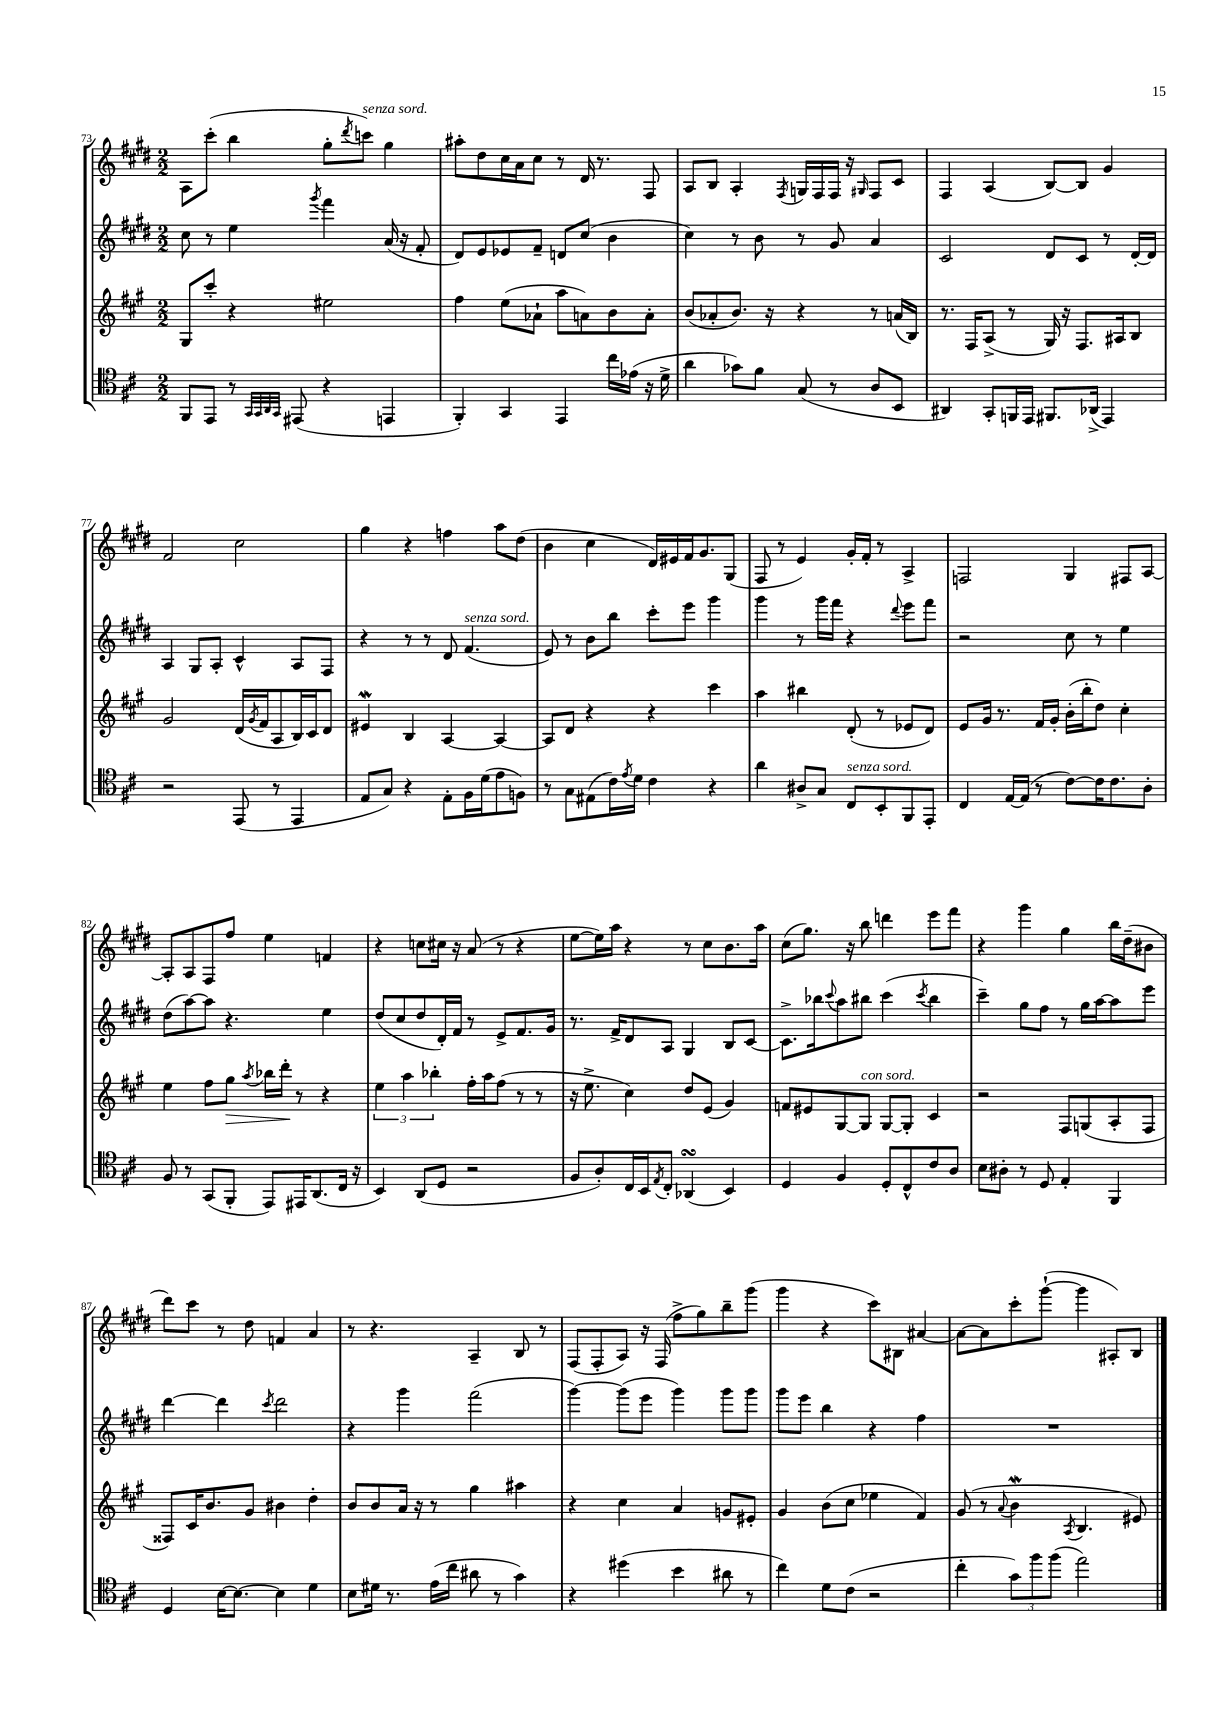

**kern	**kern	**dynam	**kern	**kern
*part4	*part3	*part3	*part2	*part1
*staff4	*staff3	*staff3	*staff2	*staff1
*clefC4	*clefG2	*	*clefG2	*clefG2
*k[f#c#]	*k[f#c#g#]	*	*k[f#c#g#d#]	*k[f#c#g#d#]
*M2/2	*M2/2	*	*M2/2	*M2/2
=73	=73	=73	=73	=73
8FF#/L	8G#/L	.	8cc#\	8A\L
8EE/J	8ccc#'/J	.	8r	(8ccc#'\J
8r	4r	.	4ee\	4bb\
32qqGG/LLL	.	.	.	.
32qqGG/	.	.	.	.
32qqAA/	.	.	.	.
32qqGG/JJJ	.	.	.	.
(8EE#X/	.	.	.	.
.	.	.	8qggg#/	.
4r	2ee#X\	.	4fff#\	8gg#'\L
.	.	.	.	8qddd#/
!	!	!	!	!LO:TX:a:i:t=senza sord.
.	.	.	.	8cccn\J)
4EEn/	.	.	(16a/	4gg#\
.	.	.	16r	.
.	.	.	8f#'/	.
=74	=74	=74	=74	=74
4FF#'/)	4ff#\	.	8d#/L)	8aa#X'\L
.	.	.	8e/	8dd#\
4GG/	(8ee\L	.	8e-X/	16cc#\L
.	.	.	.	16a\J
.	8a-X`\J	.	8f#~/J	8cc#\J
4EE/	8aa\L	.	8dn/L	8r
.	8an\)	.	(8cc#/J	16d#/
.	.	.	.	8.r
16cc#\LL	8b\	.	4b\	.
(16e-X\JJ	.	.	.	.
16r	8a'\J	.	.	8F#/
16d^\	.	.	.	.
=75	=75	=75	=75	=75
4a\	(8b/L	.	4cc#\)	8A/L
.	8a-X'/	.	.	8B/J
8g-X\L)	8.b/J)	.	8r	4A'/
8f#\J	.	.	8b\	.
.	16r	.	.	.
.	.	.	.	8qF#/
(8G/	4r	.	8r	16Gn/LL
.	.	.	.	16F#/
8r	.	.	8g#/	16F#/JJ
.	.	.	.	16r
.	.	.	.	16qqG#X/
8A/L	8r	.	4a/	8F#/L
8BB/J	(16an/LL	.	.	8c#/J
.	16B/JJ)	.	.	.
=76	=76	=76	=76	=76
4AA#X/)	8.r	.	2c#/	4F#/
.	16F#/KL	.	.	.
8GG'/L	(8A^/J	.	.	(4A/
16FFn/L	8r	.	.	.
16EE/JJ	.	.	.	.
8.FF#X/L	16G#/)	.	8d#/L	[8B/L)
.	16r	.	.	.
.	8.F#/L	.	8c#/J	8B/J]
(16AA-X^/Jk	.	.	.	.
4EE/)	.	.	8r	4g#/
.	16A#X/k	.	.	.
.	8B/J	.	[16d#'/LL	.
.	.	.	16d#/JJ]	.
!!LO:LB:g=z
=77	=77	=77	=77	=77
2r	2g#/	.	4A/	2f#/
.	.	.	8G#/L	.
.	.	.	8A'/J	.
(8EE/	(16d/LL	.	4c#^^/	2cc#\
.	8qg#/	.	.	.
.	16f#/J	.	.	.
8r	8A/	.	.	.
4EE/	16B/L)	.	8A/L	.
.	16c#/J	.	.	.
.	8d/J	.	8F#/J	.
=78	=78	=78	=78	=78
8E/L	4e#XW/	.	4r	4gg#\
8G/J)	.	.	.	.
4r	4B/	.	8r	4r
.	.	.	8r	.
8E'\L	[4A/	.	8d#/	4ffn\
!	!	!	!LO:TX:a:i:t=senza sord.	!
16F#\L	.	.	(4.f#/	.
(16d\J	.	.	.	.
8e\	4A/_	.	.	8aa\L
8Fn\J)	.	.	.	(8dd#\J
=79	=79	=79	=79	=79
8r	8A/L]	.	8e/)	4b\
8G\L	8d/J	.	8r	.
(8E#X\	4r	.	8b\L	4cc#\
16c#\L)	.	.	8bb\J	.
8qe/	.	.	.	.
16d\JJ	.	.	.	.
4c#\	4r	.	8ccc#'\L	16d#/LL)
.	.	.	.	16e#X/
.	.	.	8eee\J	16f#/J
.	.	.	.	8.g#/
4r	4ccc#\	.	4ggg#\	.
.	.	.	.	(8G#/J
=80	=80	=80	=80	=80
4a\	4aa\	.	4ggg#\	8F#/
.	.	.	.	8r
8A#X^/L	4bb#X\	.	8r	4e/)
8G/J	.	.	16ggg#\LL	.
.	.	.	16fff#\JJ	.
!LO:TX:a:i:t=senza sord.	!	!	!	!
8C#/L	(8d'/	.	4r	16g#'/LL
.	.	.	.	16f#'/JJ
8BB'/	8r	.	.	8r
.	.	.	8qqddd#/	.
8FF#/	8e-X/L	.	8eee\L	4A^/
8EE'/J	8d/J)	.	8fff#\J	.
=81	=81	=81	=81	=81
4C#/	8e/L	.	2r	2Fn/
.	16g#/Jk	.	.	.
.	8.r	.	.	.
[16E/LL	.	.	.	.
(16E/JJ]	.	.	.	.
8r	16f#/LL	.	.	.
.	16g#'/JJ	.	.	.
[8c#\L)	(16b'\LL	.	8cc#\	4G#/
.	16bb'\J	.	.	.
16c#\K]	8dd\J)	.	8r	.
8.c#\	.	.	.	.
.	4cc#'\	.	4ee\	8F#X/L
8A'\J	.	.	.	[8A/J
!!LO:LB:g=z
=82	=82	=82	=82	=82
8F#/	4ee\	.	(8dd#\L	8A'/L]
8r	.	.	[8aa\)	8A/
(8GG/L	8ff#\L	.	8aa\J]	8F#/
!	!	!LO:HP:b	!	!
8FF#'/J	8gg#\J	>	4.r	8ff#/J
.	8qaa/	.	.	.
8EE/L)	16bb-X\LL	.	.	4ee\
.	16ddd'\JJ	.	.	.
16EE#X/K	8r	]	.	.
(8.AA/	.	.	.	.
.	4r	.	4ee\	4fn/
16C#/Jk	.	.	.	.
16r	.	.	.	.
=83	=83	=83	=83	=83
4BB/)	6ee\	.	(8dd#/L	4r
.	.	.	8cc#/	.
.	6aa\	.	.	.
(8AA/L	.	.	8dd#/	8ccn\L
.	6bb-X'\	.	.	.
8D/J	.	.	16d#'/L)	16cc#X\Jk
.	.	.	16f#/JJ	16r
2r	16ff#'\LL	.	8r	(8a/
.	16aa\J	.	.	.
.	(8ff#\J	.	8e^/L	8r
.	8r	.	8.f#/	4r
.	8r	.	.	.
.	.	.	16g#/Jk	.
=84	=84	=84	=84	=84
8F#/L	16r	.	8.r	[8ee\L
.	8.ee^\	.	.	.
8A'/)	.	.	.	16ee\L])
.	.	.	16f#^/KL	16aa\JJ
16C#/L	4cc#\)	.	8d#/	4r
16BB/J	.	.	.	.
8qE/	.	.	.	.
8C#'/J	.	.	8A/J	.
(4AA-XsSSs/	8dd/L	.	4G#/	8r
.	(8e/J	.	.	8cc#\L
4BB/)	4g#/)	.	8B/L	8.b\
.	.	.	[8c#/J	.
.	.	.	.	16aa\Jk
=85	=85	=85	=85	=85
4D/	8fn/L	.	8.c#^\L]	(8cc#\L
.	8e#X/	.	.	8.gg#\J)
.	.	.	16bb-X\k	.
.	.	.	8qqccc#/	.
4F#/	[8G#/	.	8aa\	.
.	.	.	.	16r
!	!LO:TX:a:i:t=con sord.	!	!	!
.	8G#/J]	.	8bb#X\J	8bb\
8D'/L	[8G#/L	.	(4ccc#\	4dddn\
8C#^^/	8G#'/J]	.	.	.
.	.	.	8qccc#/	.
8c#/	4c#/	.	4bb#\	8eee\L
8A/J	.	.	.	8fff#\J
=86	=86	=86	=86	=86
8B\L	2r	.	4ccc#~\)	4r
8A#X'\J	.	.	.	.
8r	.	.	8gg#\L	4ggg#\
8D/	.	.	8ff#\J	.
4E'/	8F#/L	.	8r	4gg#\
.	(8Gn/	.	16gg#\LL	.
.	.	.	[16aa\J	.
4FF#/	8A'/	.	8aa\]	16bb\LL
.	.	.	.	(16dd#~\J
.	8F#/J	.	8eee\J	8b#X\J
!!LO:LB:g=z
=87	=87	=87	=87	=87
4D/	8F##X/L)	.	[4ddd#\	8ddd#\L)
.	16c#/K	.	.	8ccc#\J
.	8.b/	.	.	.
[16B\KL	.	.	4ddd#\]	8r
8.B\J_	.	.	.	.
.	8g#/J	.	.	8dd#\
.	.	.	8qccc#/	.
4B\]	4b#X\	.	2ddd#\	4fn/
4d\	4dd'\	.	.	4a/
=88	=88	=88	=88	=88
8B\L	8b/L	.	4r	8r
16d#X\Jk	8b/	.	.	4.r
8.r	.	.	.	.
.	16a/Jk	.	4ggg#\	.
.	16r	.	.	.
(16e\LL	8r	.	.	.
16cc#\JJ	.	.	.	.
8a#X\	4gg#\	.	(2fff#\	4A~/
8r	.	.	.	.
4g\)	4aa#X\	.	.	8B/
.	.	.	.	8r
=89	=89	=89	=89	=89
4r	4r	.	[4ggg#\)	(8F#/L
.	.	.	.	8F#'/
(4dd#X\	4cc#\	.	(8ggg#\L]	8A/J)
.	.	.	8eee\J	16r
.	.	.	.	(16F#/
4b\	4a/	.	4ggg#\)	8ff#^\L
.	.	.	.	8gg#\)
8a#X\	8gn/L	.	8ggg#\L	8bb~\
8r	8e#X'/J	.	8ggg#\J	(8ggg#\J
=90	=90	=90	=90	=90
4cc#\)	4g#/	.	8ggg#\L	4ggg#\
.	.	.	8eee\J	.
8d\L	(8b\L	.	4bb\	4r
(8c#\J	8cc#\J	.	.	.
2r	4ee-X\	.	4r	8ccc#\L)
.	.	.	.	8B#X\J
.	4f#/)	.	4ff#\	[4a#X/
=91	=91	=91	=91	=91
4cc#'\	(8g#/	.	1r	8a#\L_
.	8r	.	.	8a#\]
.	8qqa/	.	.	.
12g\L)	4bW\	.	.	8ccc#'\
12ff#\	.	.	.	.
.	.	.	.	([8ggg#`\J
(12ff#\J	.	.	.	.
.	8qA/	.	.	.
2ee\)	4.B/	.	.	4ggg#\]
.	.	.	.	8A#X'/L)
.	8e#X/)	.	.	8B/J
==	==	==	==	==
*-	*-	*-	*-	*-
